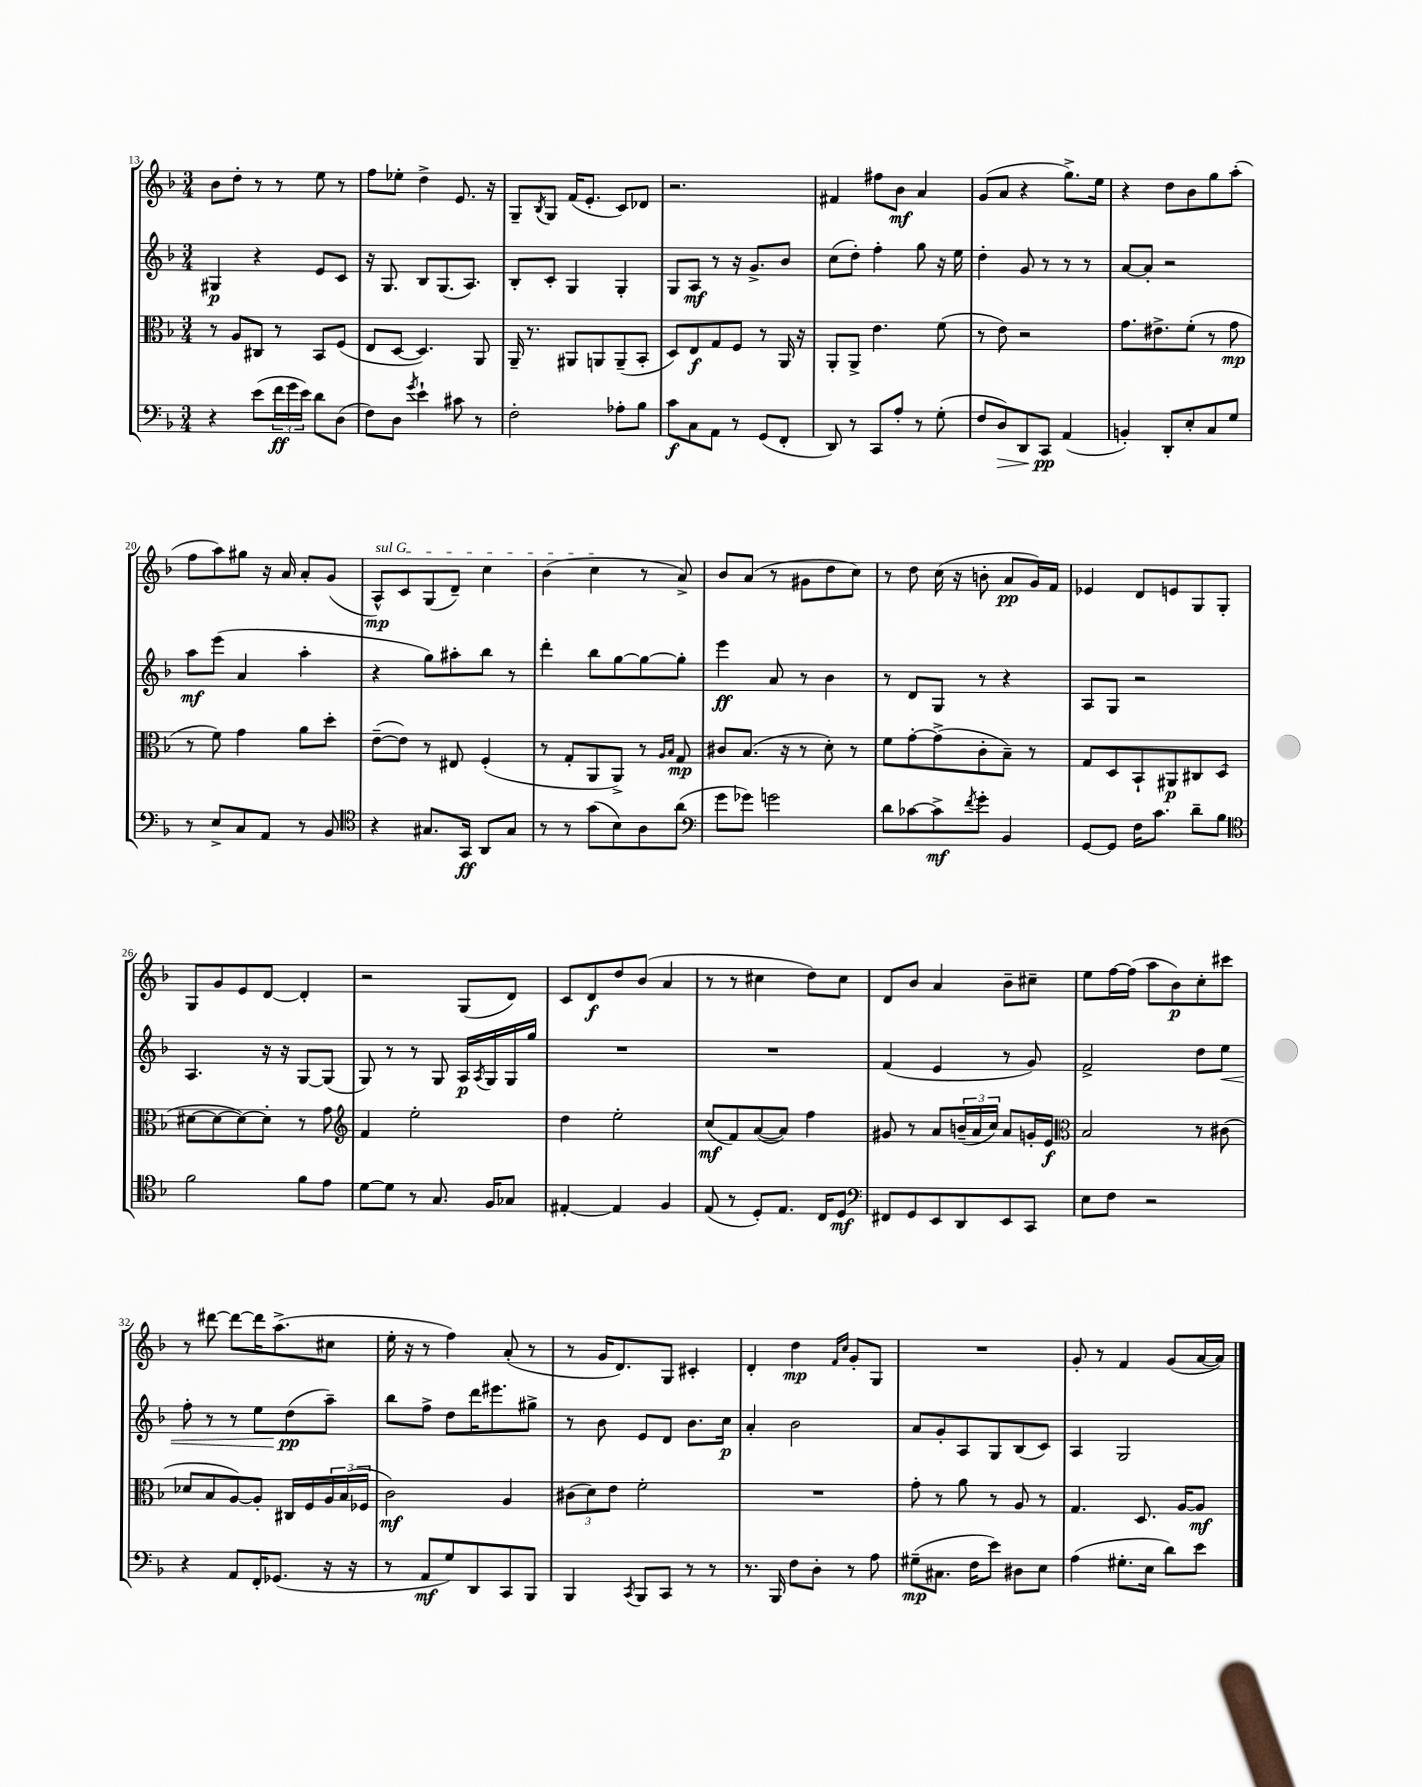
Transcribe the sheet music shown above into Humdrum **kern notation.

**kern	**dynam	**kern	**dynam	**kern	**dynam	**kern	**dynam
*part4	*part4	*part3	*part3	*part2	*part2	*part1	*part1
*staff4	*staff4	*staff3	*staff3	*staff2	*staff2	*staff1	*staff1
*clefF4	*	*clefC3	*	*clefG2	*	*clefG2	*
*k[b-]	*	*k[b-]	*	*k[b-]	*	*k[b-]	*
*M3/4	*	*M3/4	*	*M3/4	*	*M3/4	*
=13	=13	=13	=13	=13	=13	=13	=13
4r	.	8r	.	4G#X/	p	8b-\L	.
.	.	8A/L	.	.	.	8dd'\J	.
(8e\L	.	8C#X/J	.	4r	.	8r	.
24f\L	ff	8r	.	.	.	8r	.
24g\	.	.	.	.	.	.	.
24e\JJ)	.	.	.	.	.	.	.
8d\L	.	8BB-/L	.	8e/L	.	8ee\	.
(8D\J	.	(8F/J	.	8c/J	.	8r	.
=14	=14	=14	=14	=14	=14	=14	=14
8F\L)	.	8E/L	.	16r	.	8ff\L	.
.	.	.	.	8.G/	.	.	.
8D\J	.	[8D/J	.	.	.	8ee-X'\J	.
8qg/	.	.	.	.	.	.	.
4e`\	.	4.D/])	.	8B-/L	.	4dd^\	.
.	.	.	.	(8.G/	.	.	.
8c#X\	.	.	.	.	.	8.e/	.
.	.	.	.	8.A/J)	.	.	.
8r	.	8AA/	.	.	.	.	.
.	.	.	.	.	.	16r	.
=15	=15	=15	=15	=15	=15	=15	=15
2F'\	.	16AA~/	.	8B-'/L	.	8G~/L	.
.	.	8.r	.	.	.	.	.
.	.	.	.	.	.	8qB-/	.
.	.	.	.	8c'/J	.	8G/J	.
.	.	8AA#X/L	.	4G/	.	(16f/KL	.
.	.	.	.	.	.	8.e'/J	.
.	.	8AAn/	.	.	.	.	.
8A-X'\L	.	(8AA~/	.	4G'/	.	8c/L)	.
8B-\J	.	8BB-'/J	.	.	.	8d-X/J	.
=16	=16	=16	=16	=16	=16	=16	=16
8c\L	f	8D/L)	.	8G/L	.	2.r	.
8C\	.	8E/	f	8A/J	mf	.	.
8AA\J	.	8G/	.	8r	.	.	.
8r	.	8F/J	.	16r	.	.	.
.	.	.	.	8.g^/L	.	.	.
(8GG/L	.	8r	.	.	.	.	.
8FF'/J	.	16AA/	.	8b-/J	.	.	.
.	.	16r	.	.	.	.	.
=17	=17	=17	=17	=17	=17	=17	=17
8DD/)	.	8AA'/L	.	(8cc\L	.	4f#X/	.
8r	.	8AA^/J	.	8dd'\J)	.	.	.
8CC/L	.	4.e\	.	4ff'\	.	8ff#X\L	.
8A'/J	.	.	.	.	.	8b-\J	mf
8r	.	.	.	8gg\	.	4a/	.
(8G'\	.	(8f\	.	16r	.	.	.
.	.	.	.	16ee\	.	.	.
=18	=18	=18	=18	=18	=18	=18	=18
8F/L	.	8r	.	4dd'\	.	(8g/L	.
!	!LO:HP:b	!	!	!	!	!	!
8D/)	>	8e\)	.	.	.	8a/J	.
8DD/	.	2r	.	8g/	.	4r	.
8CC/J	pp	.	.	8r	.	.	.
(4AA/	]	.	.	8r	.	8.gg^\L)	.
.	.	.	.	8r	.	.	.
.	.	.	.	.	.	16ee\Jk	.
=19	=19	=19	=19	=19	=19	=19	=19
4BBn'/)	.	8.g\L	.	[8a/L	.	4r	.
.	.	.	.	8a'/J]	.	.	.
.	.	8.e#X^\	.	.	.	.	.
8DD'/L	.	.	.	2r	.	8dd\L	.
8E'/	.	(8f'\J	.	.	.	8b-\	.
8C/	.	8r	.	.	.	8gg\	.
8G/J	.	8g\	mp	.	.	(8aa'\J	.
!!LO:LB:g=z
=20	=20	=20	=20	=20	=20	=20	=20
8r	.	8r	.	8aa\L	mf	8ff\L	.
8E^/L	.	8f\)	.	(8eee\J	.	8aa\)	.
8C/	.	4g\	.	4a/	.	8gg#X\J	.
8AA/J	.	.	.	.	.	16r	.
.	.	.	.	.	.	16a/	.
8r	.	8a\L	.	4aa'\	.	8a'/L	.
8BB-/	.	8dd'\J	.	.	.	(8g/J	.
=21	=21	=21	=21	=21	=21	=21	=21
*clefC4	*	*	*	*	*	*	*
!	!	!	!	!	!	!LO:TX:a:i:t=sul G	!
4r	.	([8e~\L	.	4r	.	8A^^/L)	mp
.	.	8e\J])	.	.	.	8c/	.
8.G#X/L	.	8r	.	8gg\L)	.	(8G/	.
.	.	8E#X/	.	8aa#X'\	.	8d~/J)	.
16GG/Jk	ff	.	.	.	.	.	.
8AA/L	.	(4F'/	.	8bb-\J	.	4cc\	.
8G#/J	.	.	.	8r	.	.	.
=22	=22	=22	=22	=22	=22	=22	=22
8r	.	8r	.	4ddd'\	.	(4b-\	.
8r	.	8G'/L	.	.	.	.	.
(8g\L	.	8AA/	.	8bb-\L	.	4cc\	.
8B-\)	.	8AA^/J)	.	[8gg\	.	.	.
8A\	.	8r	.	8gg\_	.	8r	.
.	.	16qqA/LL	.	.	.	.	.
.	.	16qqB-/JJ	.	.	.	.	.
(8a\J	.	8G/	mp	8gg'\J]	.	8a^/)	.
=23	=23	=23	=23	=23	=23	=23	=23
*clefF4	*	*	*	*	*	*	*
8g\L	.	8c#X/L	.	4eee\	ff	8b-/L	.
8g-X\J)	.	(8.B-/J	.	.	.	(8a/J	.
2gn\	.	.	.	8a/	.	8r	.
.	.	16r	.	.	.	.	.
.	.	8r	.	8r	.	8g#X\L	.
.	.	8d'\)	.	4b-\	.	8dd\	.
.	.	8r	.	.	.	8cc\J)	.
=24	=24	=24	=24	=24	=24	=24	=24
8d\L	.	8f\L	.	8r	.	8r	.
[8c-X\	.	[8g'\	.	8d/L	.	8dd\	.
8c-^\]	mf	(8g^\]	.	8G/J	.	(16cc\	.
.	.	.	.	.	.	16r	.
8qf/	.	.	.	.	.	.	.
8g'\J	.	8c'\	.	8r	.	8bn'\	.
4BB-/	.	8B-~\J)	.	4r	.	8a/L	pp
.	.	8r	.	.	.	16g/L)	.
.	.	.	.	.	.	16f/JJ	.
=25	=25	=25	=25	=25	=25	=25	=25
[8GG/L	.	8G/L	.	8A/L	.	4e-X/	.
8GG/J]	.	8D/	.	8G/J	.	.	.
16F\KL	.	8BB-`/	.	2r	.	8d/L	.
8.c\J	.	.	.	.	.	.	.
.	.	8AA#X/	p	.	.	8en/	.
8d~\L	.	8C#X/	.	.	.	8G/	.
8B-\J	.	(8D/J	.	.	.	8G'/J	.
!!LO:LB:g=z
=26	=26	=26	=26	=26	=26	=26	=26
*clefC4	*	*	*	*	*	*	*
2f\	.	[8d#X\L	.	4.A/	.	8G/L	.
.	.	8d#\_	.	.	.	8g/	.
.	.	8d#\_)	.	.	.	8e/	.
.	.	8d#'\J]	.	16r	.	[8d/J	.
.	.	.	.	16r	.	.	.
8f\L	.	8r	.	[8G/L	.	4d'/]	.
8e\J	.	8g\	.	(8G/J]	.	.	.
=27	=27	=27	=27	=27	=27	=27	=27
*	*	*clefG2	*	*	*	*	*
[8d\L	.	4f/	.	8G/)	.	2r	.
8d\J]	.	.	.	8r	.	.	.
8r	.	2ee'\	.	8r	.	.	.
8.G/	.	.	.	8G/	.	.	.
.	.	.	.	16A/LL	p	(8G/L	.
.	.	.	.	8qA/	.	.	.
16F/KL	.	.	.	16G/	.	.	.
8G-X/J	.	.	.	16G/	.	8d/J)	.
.	.	.	.	16gg/JJ	.	.	.
=28	=28	=28	=28	=28	=28	=28	=28
[4E#X'/	.	4dd\	.	2.r	.	8c/L	.
.	.	.	.	.	.	8d/	f
4E#/]	.	2ee'\	.	.	.	8dd/	.
.	.	.	.	.	.	(8b-/J	.
4F/	.	.	.	.	.	4a/	.
=29	=29	=29	=29	=29	=29	=29	=29
(8E/	.	(8cc/L	mf	2.r	.	8r	.
8r	.	8f/)	.	.	.	8r	.
8D'/L)	.	([8a/	.	.	.	4cc#X\	.
8.E/J	.	8a/J])	.	.	.	.	.
.	.	4ff\	.	.	.	8dd\L)	.
16C/KL	.	.	.	.	.	.	.
8D/J	mf	.	.	.	.	8cc#\J	.
=30	=30	=30	=30	=30	=30	=30	=30
*clefF4	*	*	*	*	*	*	*
8FF#X/L	.	8g#X/	.	(4f/	.	8d/L	.
8GG/	.	8r	.	.	.	8b-/J	.
8EE/	.	8a/L	.	4e/	.	4a/	.
8DD/	.	(24bn~/L	.	.	.	.	.
.	.	24a/	.	.	.	.	.
.	.	24cc/JJ)	.	.	.	.	.
8EE/	.	8a/L	.	8r	.	8b-~\L	.
8CC/J	.	16gn'/L	.	8g/)	.	8cc#X~\J	.
.	.	16e/JJ	f	.	.	.	.
=31	=31	=31	=31	=31	=31	=31	=31
*	*	*clefC3	*	*	*	*	*
8E\L	.	2B-/	.	2f^/	.	8ee\L	.
8F\J	.	.	.	.	.	[16ff\L	.
.	.	.	.	.	.	(16ff\JJ]	.
2r	.	.	.	.	.	8aa\L	.
.	.	.	.	.	.	8b-\)	p
.	.	8r	.	8dd\L	.	8cc'\	.
!	!	!	!	!	!LO:HP:b	!	!
.	.	(8c#X\	.	8ee\J	<	8ccc#X\J	.
!!LO:LB:g=z
=32	=32	=32	=32	=32	=32	=32	=32
4r	.	8d-X/L	.	8ff'\	.	8r	.
.	.	8B-/	.	8r	.	[8ddd#X\	.
8AA/L	.	[8A/)	.	8r	.	8ddd#\L_	.
16FF'/K	.	8A'/J]	.	8ee\L	.	16ddd#\K]	.
(8.GG-X/J	.	.	.	.	.	(8.aa^\	.
.	.	16C#X/LL	.	(8dd\	pp	.	.
.	.	16F/	.	.	.	.	.
16r	.	24A/	.	8aa~\J)	[	8cc#X\J	.
.	.	(24B-/	.	.	.	.	.
16r	.	.	.	.	.	.	.
.	.	24F-X/JJ	.	.	.	.	.
=33	=33	=33	=33	=33	=33	=33	=33
8r	.	2c\)	mf	8bb-\L	.	16ee'\	.
.	.	.	.	.	.	16r	.
8AA/L	mf	.	.	8ff^\J	.	8r	.
8G/)	.	.	.	8dd\L	.	4ff\)	.
8DD/	.	.	.	16ddd\K	.	.	.
.	.	.	.	8.eee#X\	.	.	.
8CC/	.	4A/	.	.	.	(8a'/	.
8BBB-/J	.	.	.	8gg#X^\J	.	8r	.
=34	=34	=34	=34	=34	=34	=34	=34
4BBB-/	.	(12c#X\L	.	8r	.	8r	.
.	.	12d\)	.	.	.	.	.
.	.	.	.	8b-\	.	16g/KL	.
.	.	12e\J	.	.	.	.	.
.	.	.	.	.	.	8.d/)	.
8qCC/	.	.	.	.	.	.	.
8BBB-/L	.	2f'\	.	8e/L	.	.	.
8CC/J	.	.	.	8d/J	.	8G/J	.
8r	.	.	.	8.b-\L	.	4c#X'/	.
8r	.	.	.	.	.	.	.
.	.	.	.	16cc\Jk	p	.	.
=35	=35	=35	=35	=35	=35	=35	=35
8.r	.	2.r	.	4a'/	.	4d'/	.
16BBB-/	.	.	.	.	.	.	.
8F\L	.	.	.	2b-\	.	4dd\	mp
8D'\J	.	.	.	.	.	.	.
.	.	.	.	.	.	16qqf/LL	.
.	.	.	.	.	.	16qqcc/JJ	.
8r	.	.	.	.	.	8g'/L	.
8A\	.	.	.	.	.	8G/J	.
=36	=36	=36	=36	=36	=36	=36	=36
(8G#X~\L	mp	8g'\	.	8a/L	.	2.r	.
8.C#X\J	.	8r	.	8g'/	.	.	.
.	.	8a\	.	8A/	.	.	.
16F\KL	.	.	.	.	.	.	.
8e\J)	.	8r	.	8G/	.	.	.
8D#X\L	.	8A/	.	(8B-/	.	.	.
8E\J	.	8r	.	8c/J)	.	.	.
=37	=37	=37	=37	=37	=37	=37	=37
(4A\	.	4.G/	.	4A/	.	8g'/	.
.	.	.	.	.	.	8r	.
8.G#X'\L	.	.	.	2G/	.	4f/	.
.	.	8.D/	.	.	.	.	.
16E\Jk	.	.	.	.	.	.	.
8d\L)	.	.	.	.	.	(8g/L	.
.	.	[16A/KL	.	.	.	.	.
8e\J	.	8A/J]	mf	.	.	[16a/L	.
.	.	.	.	.	.	16a/JJ])	.
==	==	==	==	==	==	==	==
*-	*-	*-	*-	*-	*-	*-	*-
